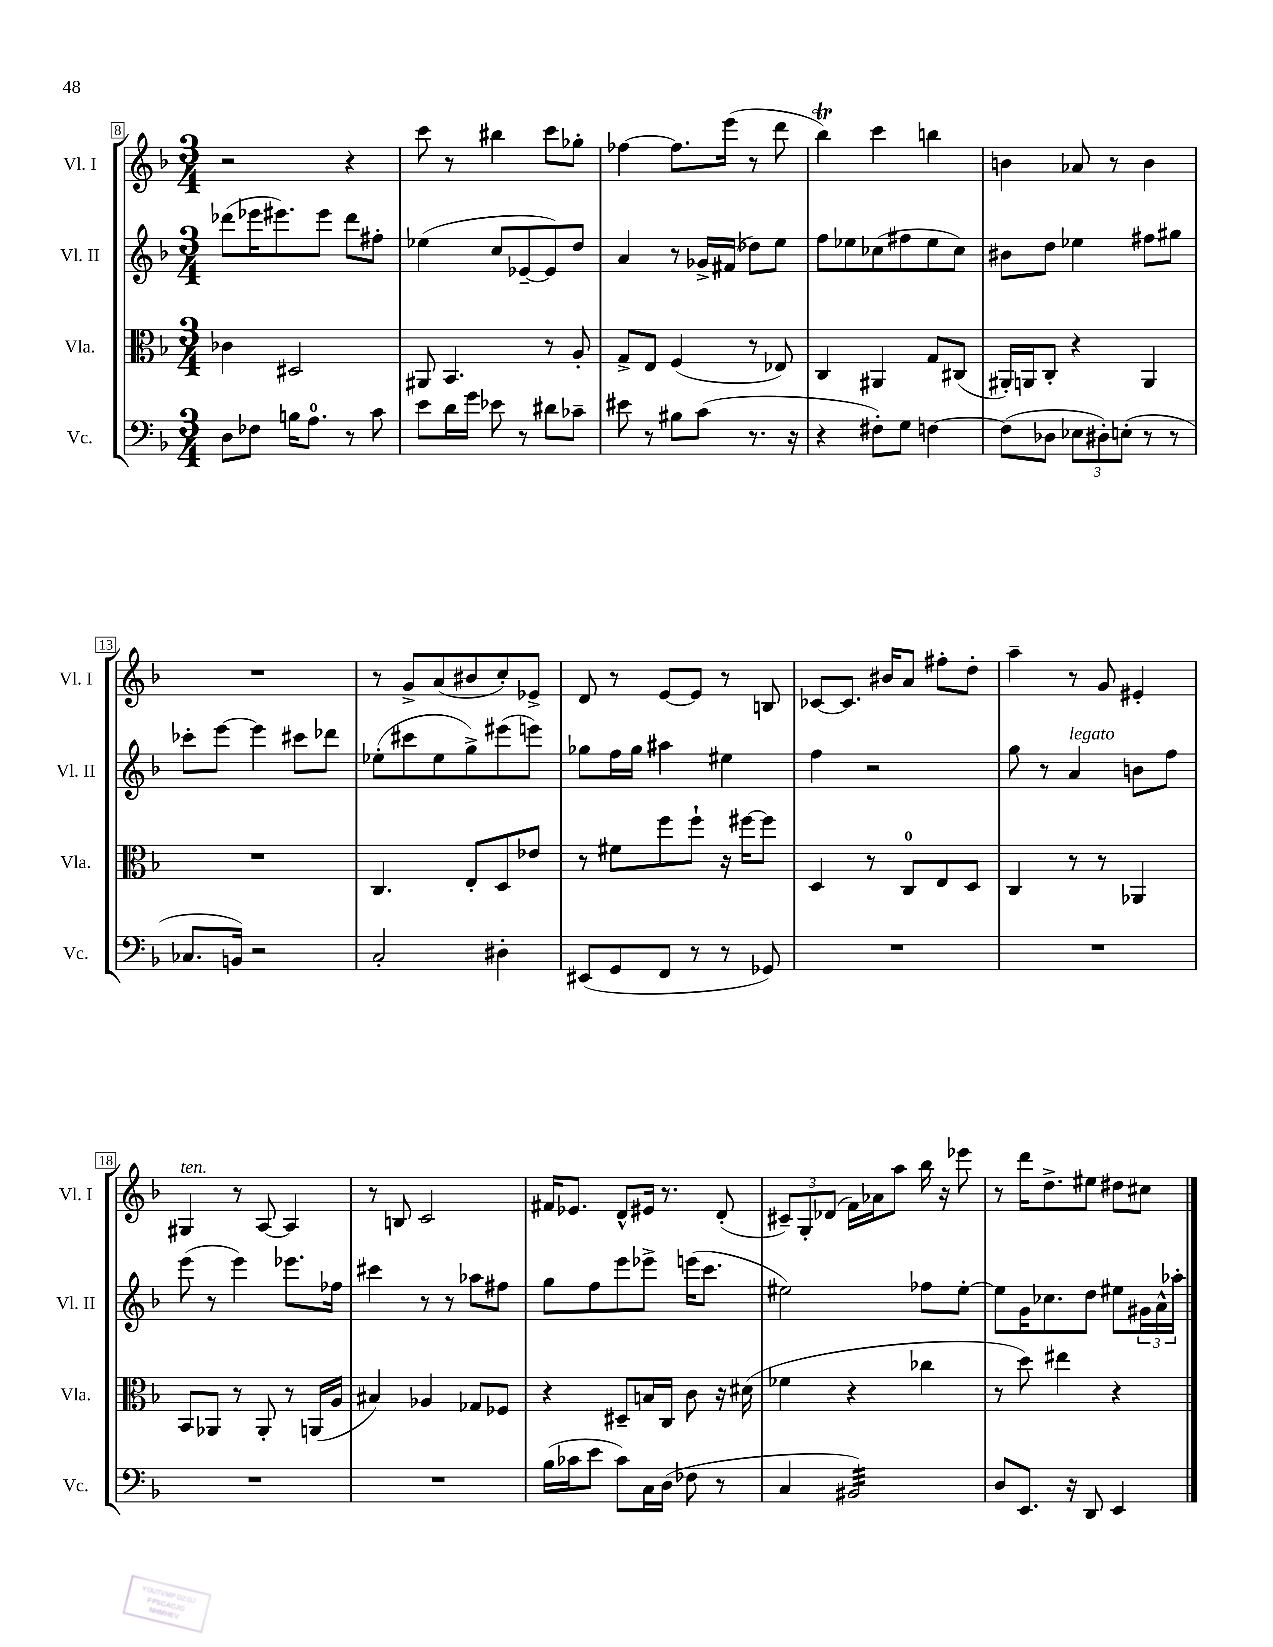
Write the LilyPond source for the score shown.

<<
\new StaffGroup <<
\new Staff = "s0" \with { instrumentName = "Vl. I" shortInstrumentName = "Vl. I" } {
    \clef treble \key f \major \numericTimeSignature \time 3/4
    r2 r4 |
    c'''8 r8 bis''4 c'''8 ges''8-. |
    fes''4~ fes''8. e'''16( r8 d'''8 |
    bes''4\trill) c'''4 b''4 |
    b'4 aes'8 r8 b'4 |
    R2. |
    r8 g'8-> a'8( bis'8 c''8-.) ees'8-> |
    d'8 r8 e'8~ e'8 r8 b8 |
    ces'8~ ces'8. bis'16 a'8 fis''8-. d''8-. |
    a''4-- r8 g'8 eis'4-. |
    gis4^\markup { \italic "ten." } r8 a8~ a4 |
    r8 b8 c'2 |
    fis'16 ees'8. d'8-^ eis'16 r8. d'8-.( |
    \tuplet 3/2 { cis'8--) g8-. des'8( } f'16) aes'16 a''8 bes''16 r16 ees'''8 |
    r8 d'''16 d''8.-> eis''8 dis''8 cis''8 \bar "|." |
}
\new Staff = "s1" \with { instrumentName = "Vl. II" shortInstrumentName = "Vl. II" } {
    \clef treble \key f \major \numericTimeSignature \time 3/4
    des'''8( ees'''16 eis'''8.) eis'''8 des'''8 fis''8-. |
    ees''4( c''8 ees'8~-- ees'8) d''8 |
    a'4 r8 ges'16-> fis'16( des''8) e''8 |
    f''8 ees''8 ces''8( fis''8 ees''8 ces''8) |
    bis'8 d''8 ees''4 fis''8 gis''8 |
    ces'''8-. e'''8~ e'''4 cis'''8 des'''8 |
    ees''8-.( cis'''8 ees''8 g''8->) eis'''8( e'''8) |
    ges''8 f''16 ges''16 ais''4 eis''4 |
    f''4 r2 |
    g''8 r8 a'4^\markup { \italic "legato" } b'8 f''8 |
    e'''8( r8 e'''4) ees'''8. fes''16 |
    cis'''4 r8 r8 aes''8 fis''8 |
    g''8 f''8 e'''8 ees'''8-> e'''16( c'''8. |
    eis''2) fes''8 eis''8~-. |
    eis''8 g'16 ces''8. d''8 eis''8 \tuplet 3/2 { gis'16 a'16-^ aes''16-. } \bar "|." |
}
\new Staff = "s2" \with { instrumentName = "Vla." shortInstrumentName = "Vla." } {
    \clef alto \key f \major \numericTimeSignature \time 3/4
    ces'4 dis2 |
    ais,8 bes,4. r8 a8-. |
    g8-> e8 f4( r8 ees8) |
    c4 ais,4 g8 cis8( |
    ais,16-.) a,16 c8-. r4 a,4 |
    R2. |
    c4. e8-. d8 ees'8 |
    r8 fis'8 f''8 f''8-! r16 fis''16~ fis''8 |
    d4 r8 c8-0 e8 d8 |
    c4 r8 r8 aes,4 |
    bes,8 aes,8 r8 aes,8-. r8 a,16( a16 |
    bis4) aes4 ges8 fes8 |
    r4 dis8-- b16 c16 c'8 r16 dis'16( |
    fes'4 r4 ces''4 |
    r8 d''8) eis''4 r4 \bar "|." |
}
\new Staff = "s3" \with { instrumentName = "Vc." shortInstrumentName = "Vc." } {
    \clef bass \key f \major \numericTimeSignature \time 3/4
    d8 fes8 b16 a8.-0 r8 c'8 |
    e'8 d'16 g'16 ees'8 r8 dis'8 ces'8-- |
    eis'8 r8 bis8 c'8( r8. r16 |
    r4 fis8-.) g8 f4~ |
    f8( des8 \tuplet 3/2 { ees8 dis8-.) e8-.( } r8 r8 |
    ces8. b,16) r2 |
    c2-. dis4-. |
    eis,8( g,8 f,8 r8 r8 ges,8) |
    R2. |
    R2. |
    R2. |
    R2. |
    bes16( ces'16 e'8 ces'8) c16 d16( fes8 r8 |
    c4 bis,2:32) |
    d8 e,8. r16 d,8 e,4 \bar "|." |
}
>>
>>
\layout { \context { \Score currentBarNumber = #8 \override BarNumber.stencil = #(make-stencil-boxer 0.1 0.3 ly:text-interface::print) } }
